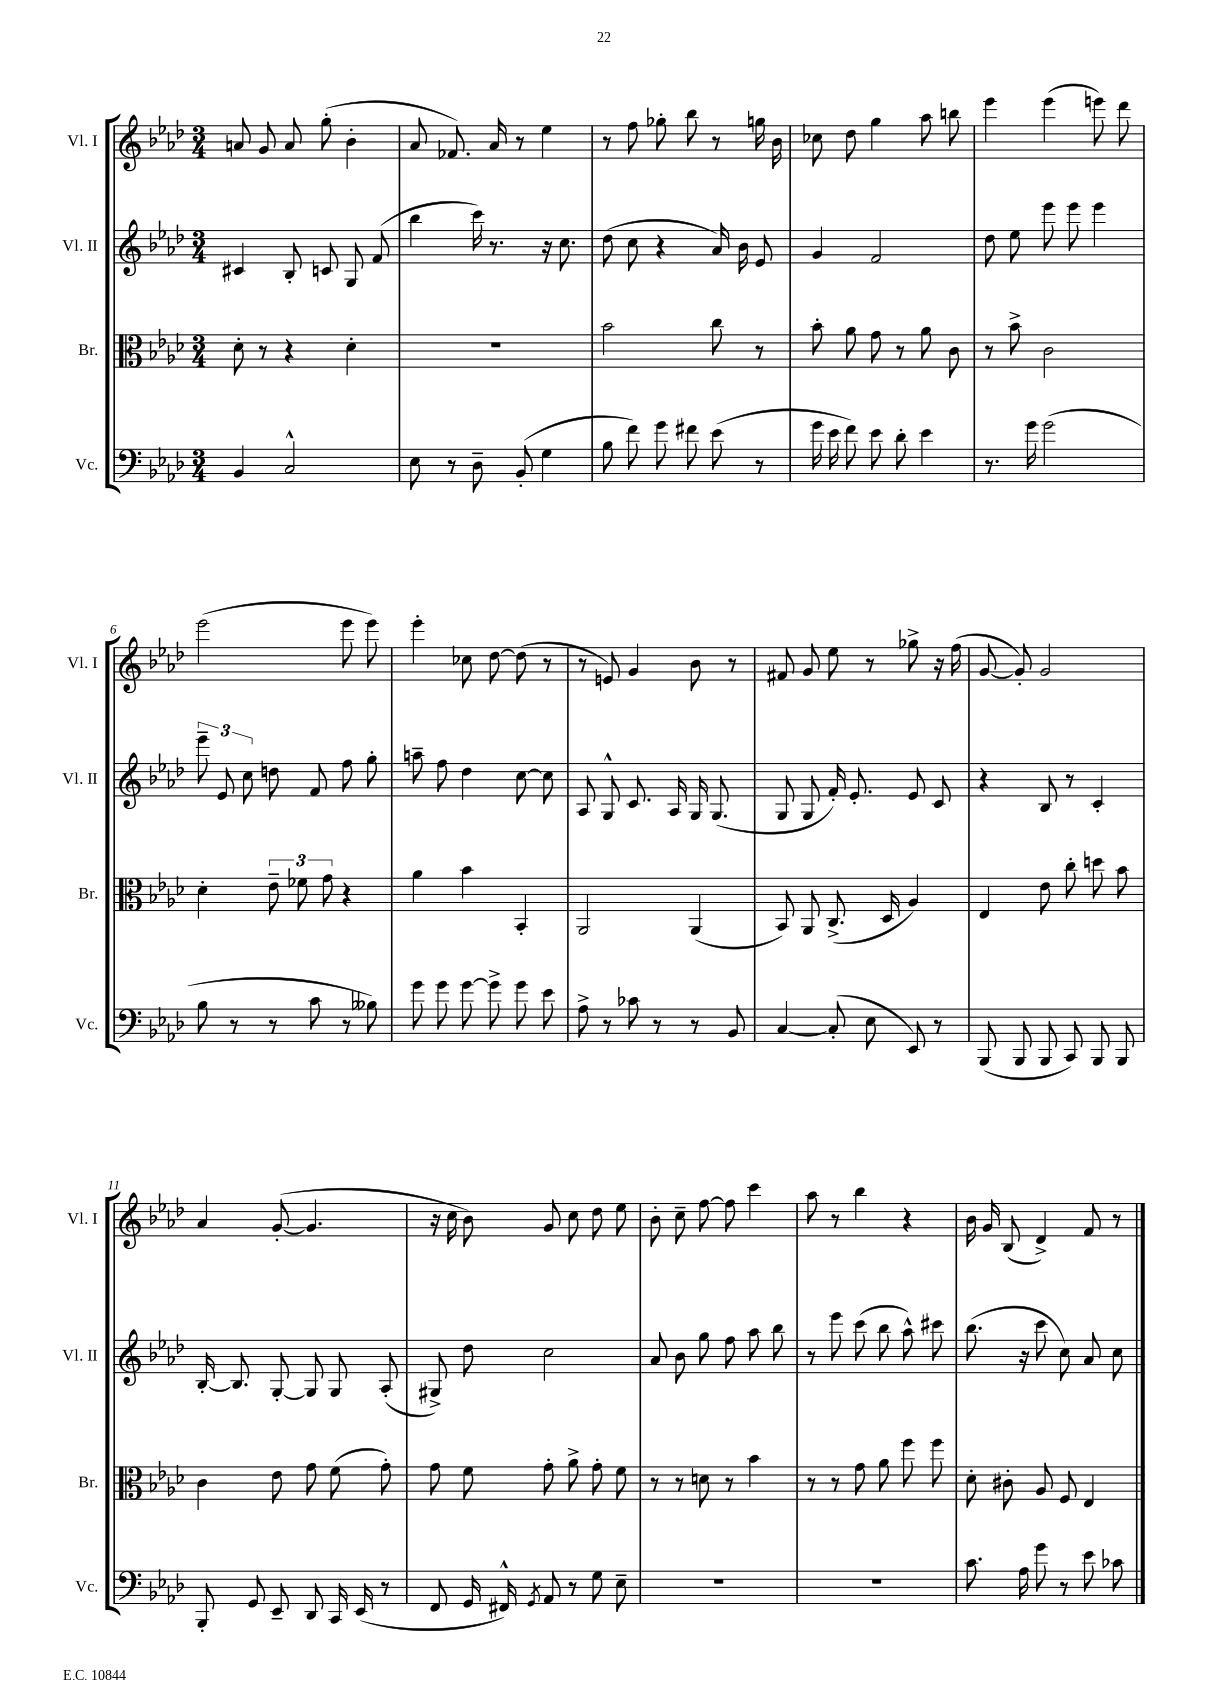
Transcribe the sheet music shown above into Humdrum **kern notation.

**kern	**kern	**kern	**kern
*staff4	*staff3	*staff2	*staff1
*clefF4	*clefC3	*clefG2	*clefG2
*k[b-e-a-d-]	*k[b-e-a-d-]	*k[b-e-a-d-]	*k[b-e-a-d-]
*M3/4	*M3/4	*M3/4	*M3/4
4BB-	8d-'	4c#	8a
.	8r	.	8g
2C^^	4r	8B-'	8a
.	.	8c	(8gg'
.	4d-'	8G	4b-'
.	.	(8f	.
=	=	=	=
8E-	2.r	4bb-	8a-
8r	.	.	8.f-)
8D-~	.	16ccc)	.
.	.	8.r	16a-
(8BB-'	.	.	8r
4G	.	16r	4ee-
.	.	8.cc	.
=	=	=	=
8B-	2b-	(8dd-	8r
8f)	.	8cc	8ff
8g	.	4r	8gg-'
8f#	.	.	8bb-
(8e-	8cc	16a-)	8r
.	.	16b-	.
8r	8r	8e-	16gg
.	.	.	16b-
=	=	=	=
16g	8b-'	4g	8cc-
16e-	.	.	.
8f)	8a-	.	8dd-
8e-	8g	2f	4gg
8d-'	8r	.	.
4e-	8a-	.	8aa-
.	8c	.	8bb
=	=	=	=
8.r	8r	8dd-	4eee-
.	8b-^	8ee-	.
16g	.	.	.
(2g	2c	8eee-	(4eee-
.	.	8eee-	.
.	.	4eee-	8eee)
.	.	.	8ddd-
=	=	=	=
8B-	4d-'	12eee-~	(2eee-
.	.	12e-	.
8r	.	.	.
.	.	12cc	.
8r	12e-~	8dd	.
.	12f-	.	.
8c	.	8f	.
.	12g	.	.
8r	4r	8ff	8eee-
8B--)	.	8gg'	8eee-)
=	=	=	=
8g	4a-	8aa~	4eee-'
8g	.	8ff	.
[8g	4b-	4dd-	8cc-
8g^]	.	.	[8dd-
8g	4BB-'	[8cc	(8dd-]
8e-	.	8cc]	8r
=	=	=	=
8A-^	2AA-	8A-	8r
8r	.	8G^^	8e)
8c-	.	8.c	4g
8r	.	.	.
.	.	16A-	.
8r	(4AA-	16G	8b-
.	.	(8.G	.
8BB-	.	.	8r
=	=	=	=
[4C	8BB-)	8G	8f#
.	8AA-	8G	8g
(8C']	(8.C^	16f')	8ee-
.	.	8.e-'	.
8E-	.	.	8r
.	16D-	.	.
8EE-)	4A-)	8e-	8gg-^
8r	.	8c	16r
.	.	.	(16ff
=	=	=	=
(8BBB-	4E-	4r	[8g
8BBB-	.	.	8g'])
8BBB-	8e-	8B-	2g
8CC)	8cc'	8r	.
8BBB-	8dd	4c'	.
8BBB-	8b-	.	.
=	=	=	=
8BBB-'	4c	[16B-'	4a-
.	.	8.B-]	.
8GG	.	.	.
8EE-~	8e-	[8G'	([8g'
8DD-	8g	8G]	4.g]
16CC	(8f	8G	.
(16EE-	.	.	.
8r	8g')	(8A-'	.
=	=	=	=
8FF	8g	8G#^)	16r
.	.	.	16cc
16GG	8f	8dd-	8b-)
16FF#^^)	.	.	.
8qGG	.	.	.
8AA-	8g'	2cc	8g
8r	8a-^	.	8cc
8G	8g'	.	8dd-
8E-~	8f	.	8ee-
=	=	=	=
2.r	8r	8a-	8b-'
.	8r	8b-	8cc~
.	8d	8gg	[8ff
.	8r	8ff	8ff]
.	4b-	8aa-	4ccc
.	.	8bb-	.
=	=	=	=
2.r	8r	8r	8aa-
.	8r	8eee-	8r
.	8g	(8ccc	4bb-
.	8a-	8bb-	.
.	8ff	8aa-^^)	4r
.	8ff	8ccc#	.
=	=	=	=
8.c	8d-'	(8.bb-	16b-
.	.	.	16g
.	8c#'	.	(8B-
16A-	.	16r	.
8g	8A-	8ccc	4d-^)
8r	8F	8cc)	.
8e-	4E-	8a-	8f
8c-	.	8cc	8r
==	==	==	==
*-	*-	*-	*-
